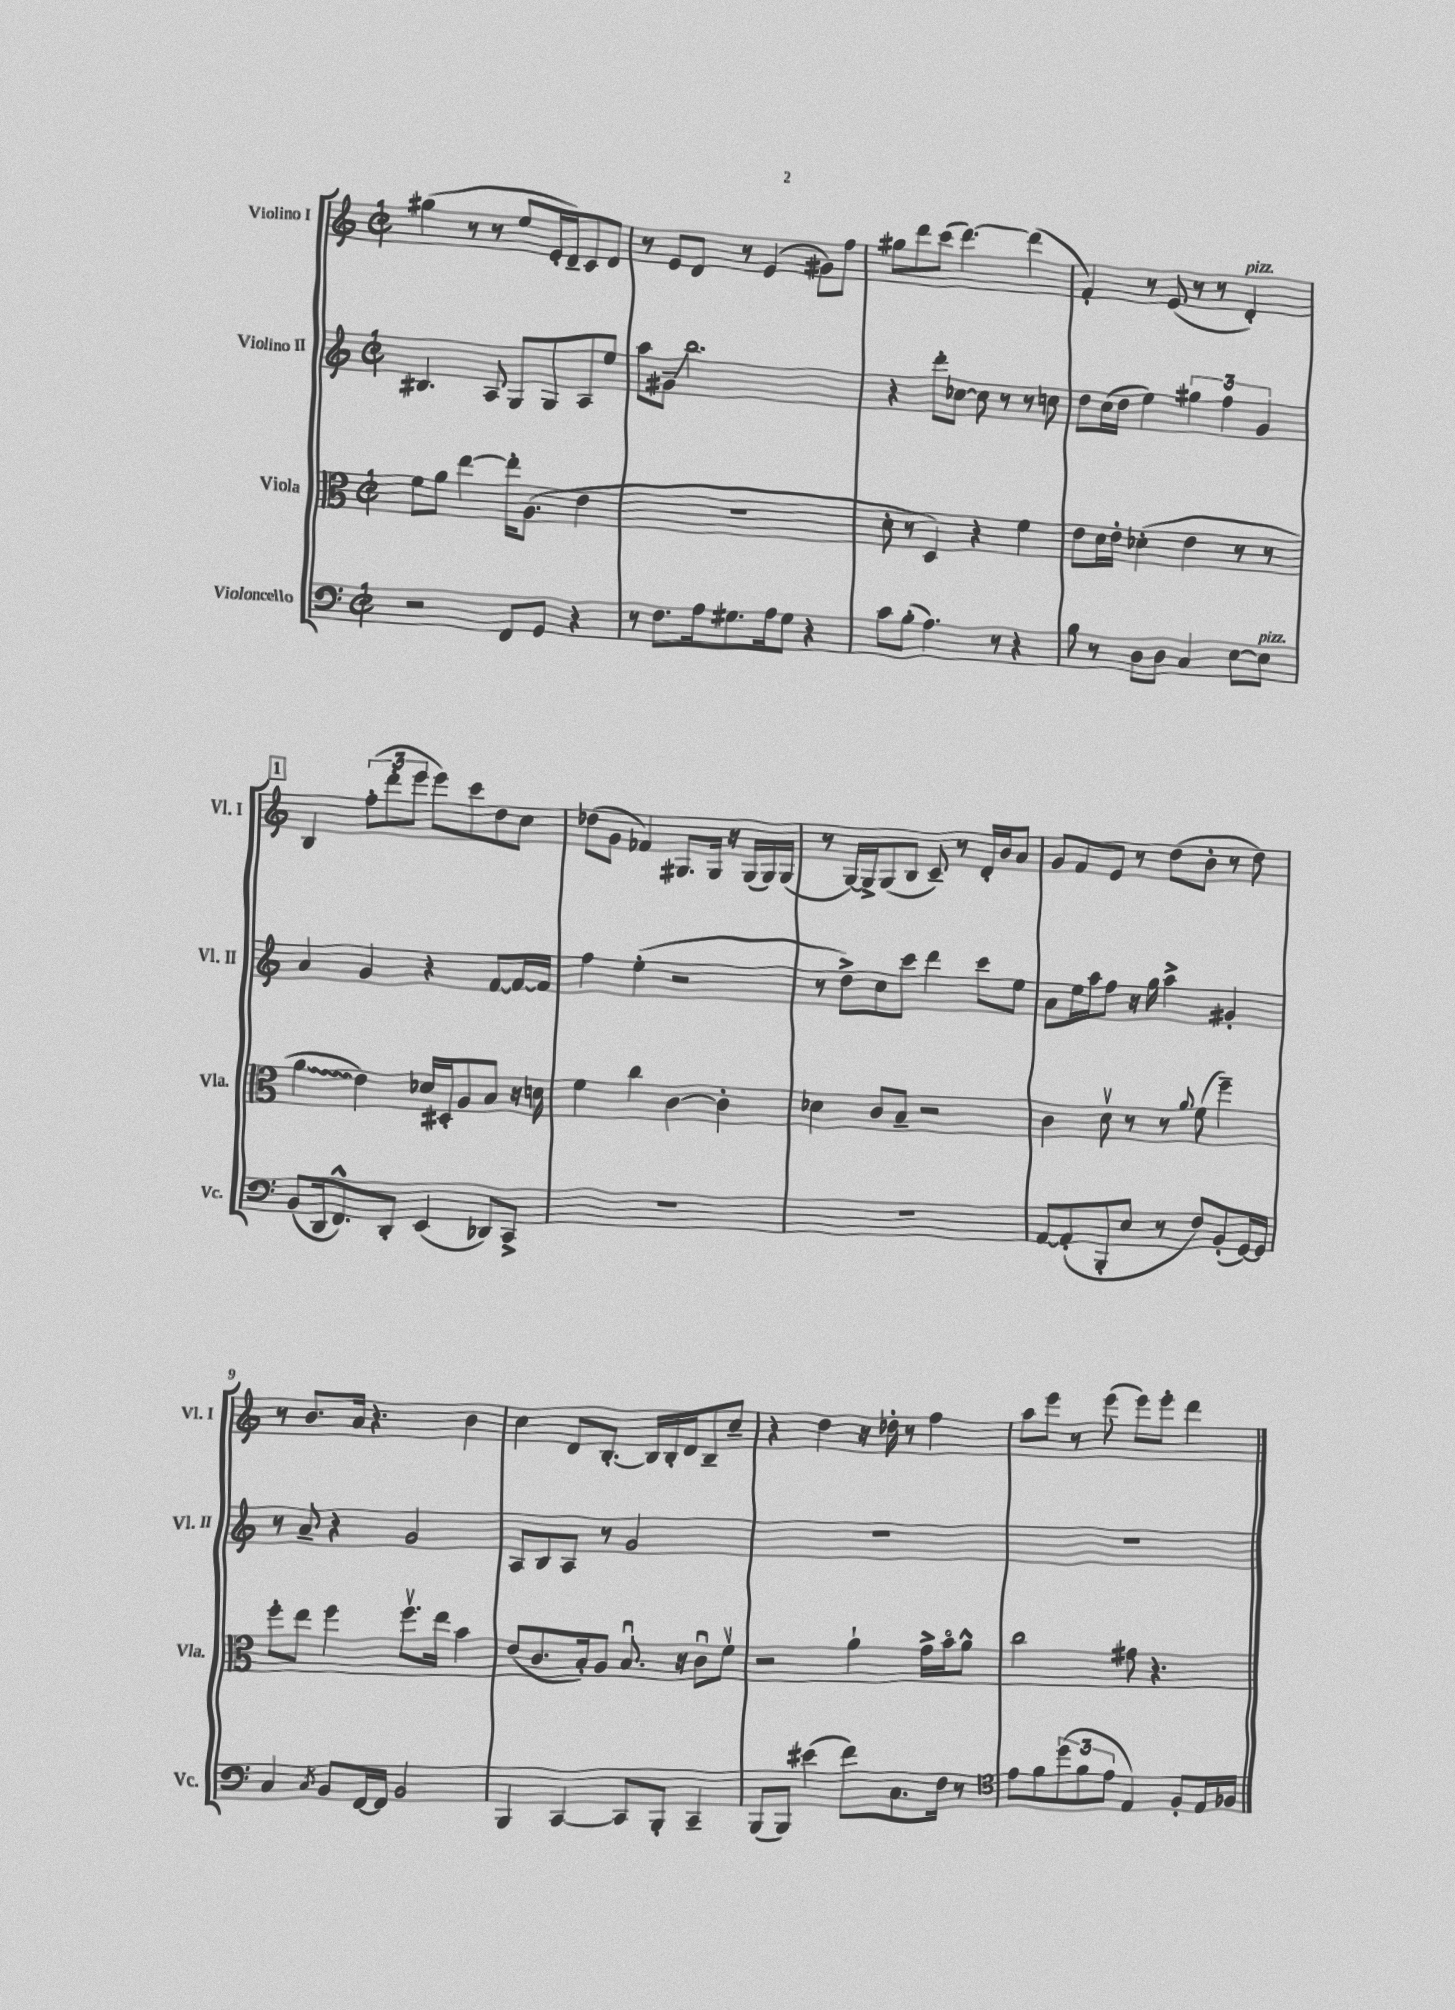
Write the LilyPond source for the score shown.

<<
\new StaffGroup <<
\new Staff = "s0" \with { instrumentName = "Violino I" shortInstrumentName = "Vl. I" } {
    \clef treble \key c \major \defaultTimeSignature \time 2/2
    gis''4( r8 r8 e''8 e'16-. d'16--) c'8 d'8 |
    r8 e'8 d'8 r8 e'4( gis'8) f''8 |
    gis''8 d'''8 c'''8( d'''4.~) d'''4( |
    f'4-.) r8 e'8( r8 r8 d'4-.^\markup { \italic "pizz." }) |
    \mark \markup { \box "1" } b4 \tuplet 3/2 { f''8-.( d'''8-. e'''8 } e'''8) c'''8 d''8 c''8 |
    des''8( g'8 fes'4) gis8. gis16 r16 gis16( gis16) gis16( |
    r8 g16~) g16-> g8( b8 c'8--) r8 d'16-. b'16 a'8 |
    g'8 f'8 e'8 r8 d''8( b'8-. r8 d''8) |
    r8 b'8. a'16 r4. b'4 |
    c''4 d'8 b8.~-. b16 b16-. d'16 b8-- c''8-- |
    r4 d''4 r16 des''16-. r8 f''4 |
    a''8 e'''8 r8 e'''8( e'''8) e'''8-. d'''4 \bar "|." |
}
\new Staff = "s1" \with { instrumentName = "Violino II" shortInstrumentName = "Vl. II" } {
    \clef treble \key c \major \defaultTimeSignature \time 2/2
    bis4. a8 g8 g8 a8 e''8 |
    a''8 gis'8--\glissando b''2. |
    r4 d'''8-. ces''8~ ces''8 r8 r8 c''8 |
    d''8 c''16( d''16 e''4) \tuplet 3/2 { gis''4 f''4 g'4 } |
    \mark \markup { \box "1" } a'4 g'4 r4 f'8~ f'16~ f'16 |
    f''4 e''4-.( r2 |
    r8 d''8->) c''8 c'''8 d'''4 c'''8 e''8 |
    a'8 e''16 a''16 f''8 r16 g''16 a''4-> gis'4-. |
    r8 a'8-- r4 g'2 |
    a8 b8 a8 r8 g'2 |
    R1 |
    R1 \bar "|." |
}
\new Staff = "s2" \with { instrumentName = "Viola" shortInstrumentName = "Vla." } {
    \clef alto \key c \major \defaultTimeSignature \time 2/2
    f'8 a'8 e''4~ e''16-. a8.( e'4 |
    R1 |
    d'8-. r8 d4) r4 f'4 |
    e'8 d'16 e'16-. des'4-.( e'4 r8 r8 |
    \mark \markup { \box "1" } \once \override Glissando.style = #'zigzag a'4\glissando e'4) des'16 dis16-. a8 b8 r16 d'16 |
    f'4 c''4 c'4~ c'4-. |
    des'4 c'8 b8-- r2 |
    c'4 d'8\upbow r8 r8 \appoggiatura { a'8 } f'8( f''4--) |
    f''8-. e''8 f''4 f''8.\upbow e''16 b'4 |
    e'8( c'8. b16-.) a8 b8.\downbow r16 c'8\downbow f'8\upbow |
    r2 a'4-! g'16-> b'16\flageolet a'8-^ |
    c''2 gis'8 r4. \bar "|." |
}
\new Staff = "s3" \with { instrumentName = "Violoncello" shortInstrumentName = "Vc." } {
    \clef bass \key c \major \defaultTimeSignature \time 2/2
    r2 f,8 g,8 r4 |
    r8 f8. a16 gis8. a16 gis8 r4 |
    c'8 b8-.( a4.) r8 r4 |
    b8 r8 d8 d8 c4 e8~ e8^\markup { \italic "pizz." } |
    \mark \markup { \box "1" } b,8( d,16 f,8.-^) d,8-. e,4( des,8) c,8-> |
    R1 |
    R1 |
    a,8~ a,8-.( b,,8-. e8 r8 f8) b,8-.( g,16~) g,16 |
    c4 \acciaccatura { c8 } b,8 f,16~ f,16 b,2 |
    b,,4 c,4~ c,8 b,,8-. c,4-- |
    b,,8( b,,8) eis'4( f'8) c8. f16 r8 |
    \clef tenor e'8 f'8 \tuplet 3/2 { d''8( f'8 e'8 } e4) f8-. e16 fes16 \bar "|." |
}
>>
>>
